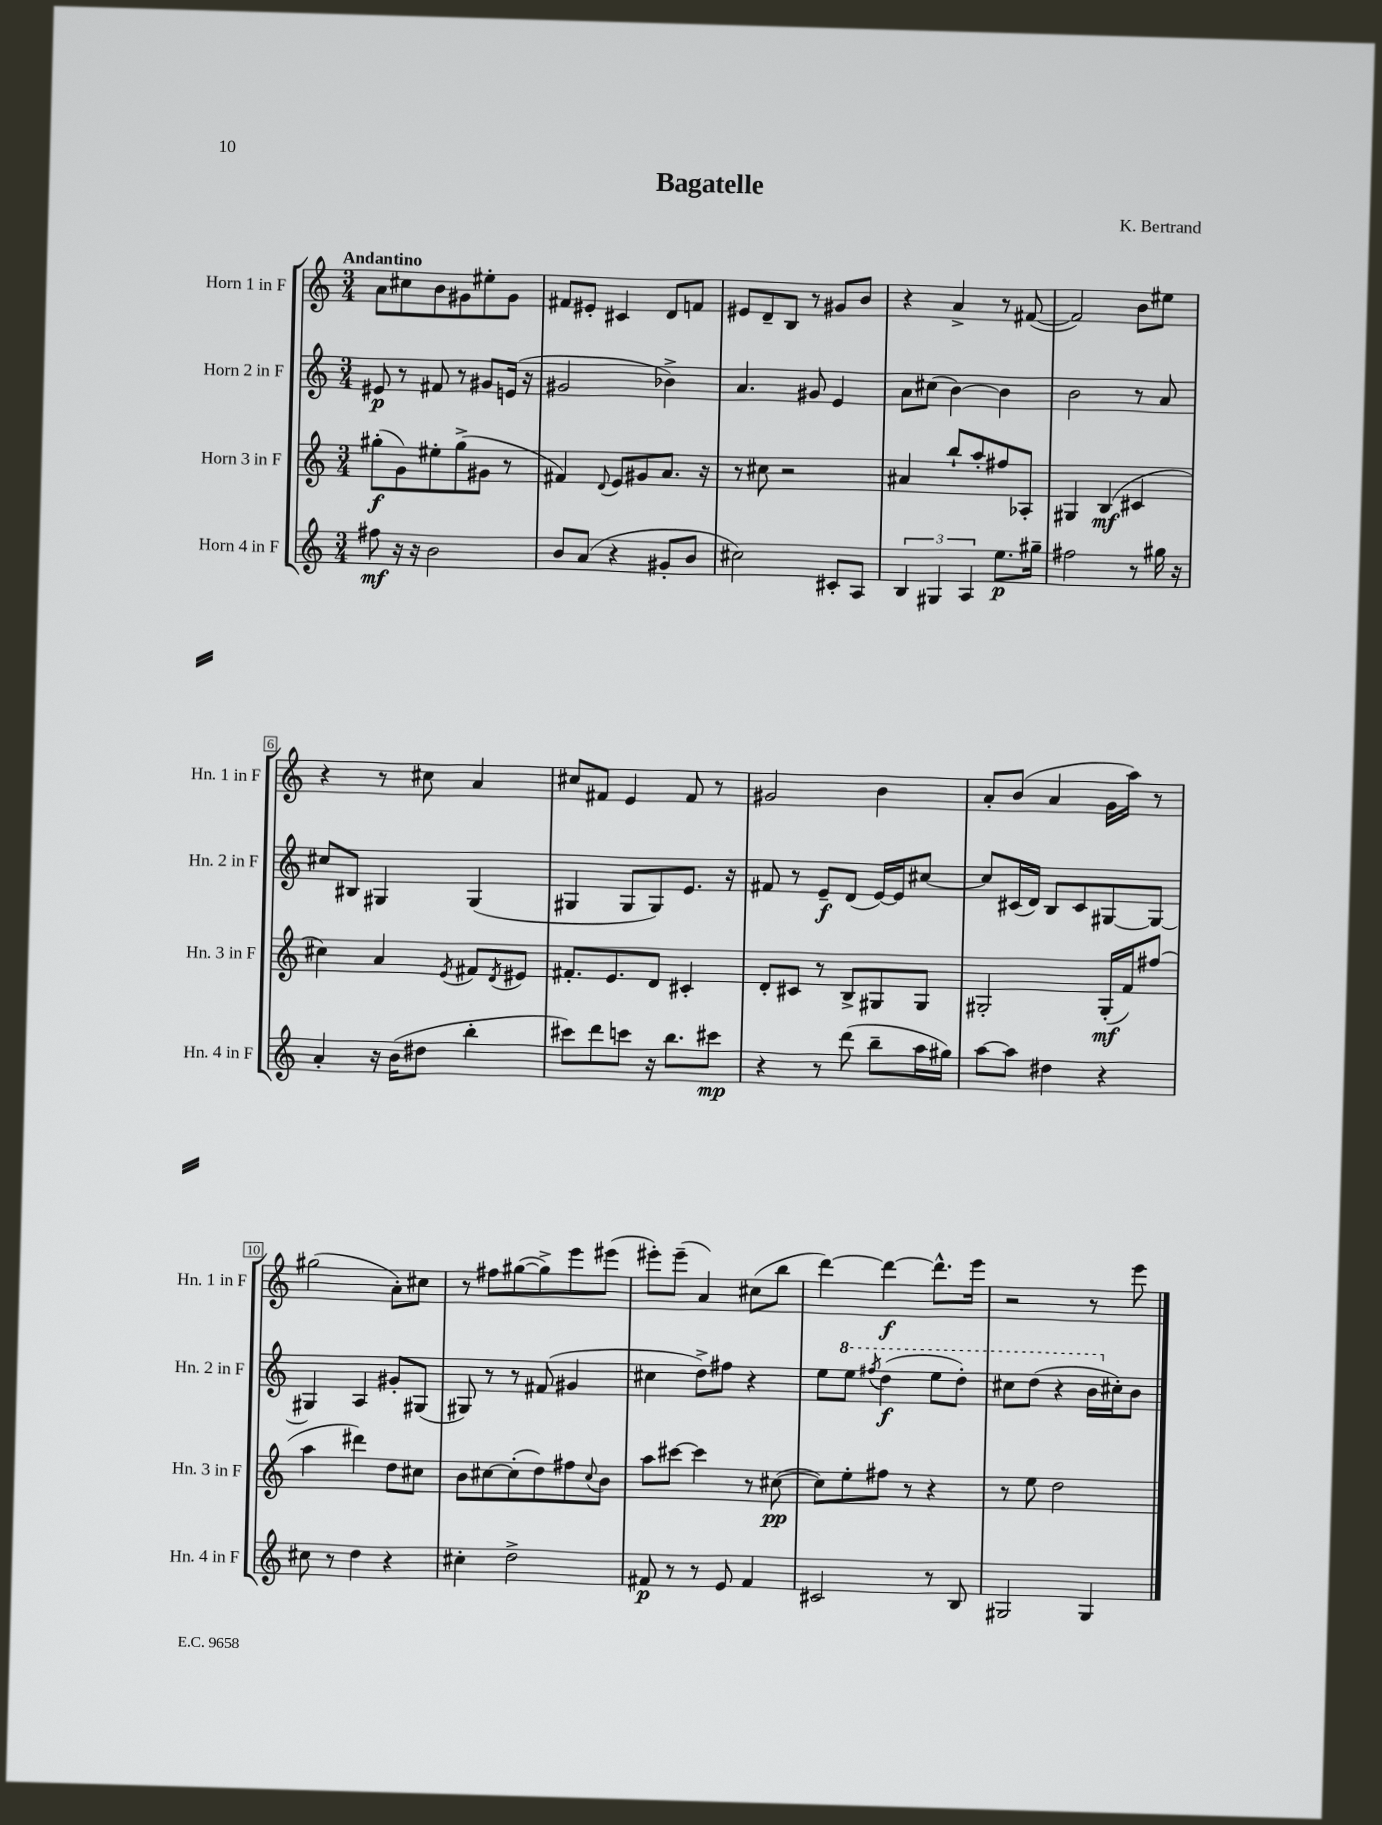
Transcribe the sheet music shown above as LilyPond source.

\header { title = "Bagatelle" composer = "K. Bertrand" }
<<
\new StaffGroup <<
\new Staff = "s0" \with { instrumentName = "Horn 1 in F" shortInstrumentName = "Hn. 1 in F" } {
    \clef treble \key c \major \numericTimeSignature \time 3/4 \tempo "Andantino"
    a'8 cis''8 b'8 gis'8 eis''8-. gis'8 |
    fis'8 eis'8-. cis'4 d'8 f'8 |
    eis'8 d'8-- b8 r8 gis'8 b'8 |
    r4 a'4-> r8 fis'8~( |
    fis'2) b'8 eis''8 |
    r4 r8 cis''8 a'4 |
    cis''8 fis'8 e'4 fis'8 r8 |
    gis'2 b'4 |
    a'8-. b'8( a'4 g'16 a''16) r8 |
    gis''2( a'8-.) cis''8 |
    r8 fis''8 gis''8~( gis''8->) e'''8 eis'''8( |
    eis'''8-.) eis'''8--( a'4) cis''8( b''8 |
    d'''4~) d'''4~\f d'''8.-^ e'''16 |
    r2 r8 e'''8 \bar "|." |
}
\new Staff = "s1" \with { instrumentName = "Horn 2 in F" shortInstrumentName = "Hn. 2 in F" } {
    \clef treble \key c \major \numericTimeSignature \time 3/4
    eis'8\p r8 fis'8 r8 gis'8 e'16( r16 |
    gis'2 bes'4->) |
    a'4. gis'8 e'4 |
    a'8 cis''8( b'4~) b'4 |
    b'2 r8 a'8 |
    cis''8 bis8 gis4 gis4( |
    gis4 gis8 gis8) e'8. r16 |
    fis'8 r8 e'8--\f d'8( e'16~) e'16 cis''8~ |
    cis''8 cis'16( d'16) b8 cis'8 gis8~ gis8~ |
    gis4 a4 gis'8-. gis8( |
    gis8) r8 r8 fis'8( gis'4 |
    cis''4 d''8->) fis''8 r4 |
    e''8 \ottava #1 e'''8 \acciaccatura { fis'''8 } d'''4\f( e'''8 d'''8-.) |
    cis'''8 d'''8( r4 b''16 \ottava #0 cis''16-.) b'8 \bar "|." |
}
\new Staff = "s2" \with { instrumentName = "Horn 3 in F" shortInstrumentName = "Hn. 3 in F" } {
    \clef treble \key c \major \numericTimeSignature \time 3/4
    gis''8-.\f( g'8) eis''8-. gis''8->( gis'8 r8 |
    fis'4) \appoggiatura { d'8 } e'8 gis'8 a'8. r16 |
    r8 cis''8 r2 |
    ais'4 b''8-! a''8-. fis''8 aes8-. |
    gis4 b4\mf( cis'4 |
    cis''4) a'4 \acciaccatura { e'8 } fis'8 \acciaccatura { d'8 } eis'8 |
    fis'8.-. e'8. d'8 cis'4-. |
    d'8-. cis'8 r8 b8-> gis8 gis8 |
    gis2-. gis16-.\mf( f'16) fis''8( |
    a''4 dis'''4) d''8 cis''8 |
    b'8 cis''8~ cis''8-.( d''8) fis''8 \appoggiatura { cis''8 } b'8 |
    a''8 cis'''8~ cis'''4 r8 cis''8~\pp( |
    cis''8) e''8-. fis''8 r8 r4 |
    r8 e''8 d''2 \bar "|." |
}
\new Staff = "s3" \with { instrumentName = "Horn 4 in F" shortInstrumentName = "Hn. 4 in F" } {
    \clef treble \key c \major \numericTimeSignature \time 3/4
    fis''8\mf r16 r16 b'2 |
    b'8 a'8( r4 gis'8-. b'8 |
    cis''2) cis'8-. a8 |
    \tuplet 3/2 { b4 gis4 a4 } e''8.\p gis''16-- |
    fis''2 r8 gis''16 r16 |
    a'4-. r16 b'16( dis''8 b''4-. |
    cis'''8) d'''8 c'''8 r16 b''8. cis'''8\mp |
    r4 r8 d'''8( b''8-- a''16 gis''16) |
    a''8~ a''8 dis''4 r4 |
    cis''8 r8 d''4 r4 |
    cis''4-. d''2-> |
    fis'8\p r8 r8 e'8 fis'4 |
    cis'2 r8 b8 |
    gis2 gis4 \bar "|." |
}
>>
>>
\layout { \context { \Score \override BarNumber.stencil = #(make-stencil-boxer 0.1 0.3 ly:text-interface::print) } }
